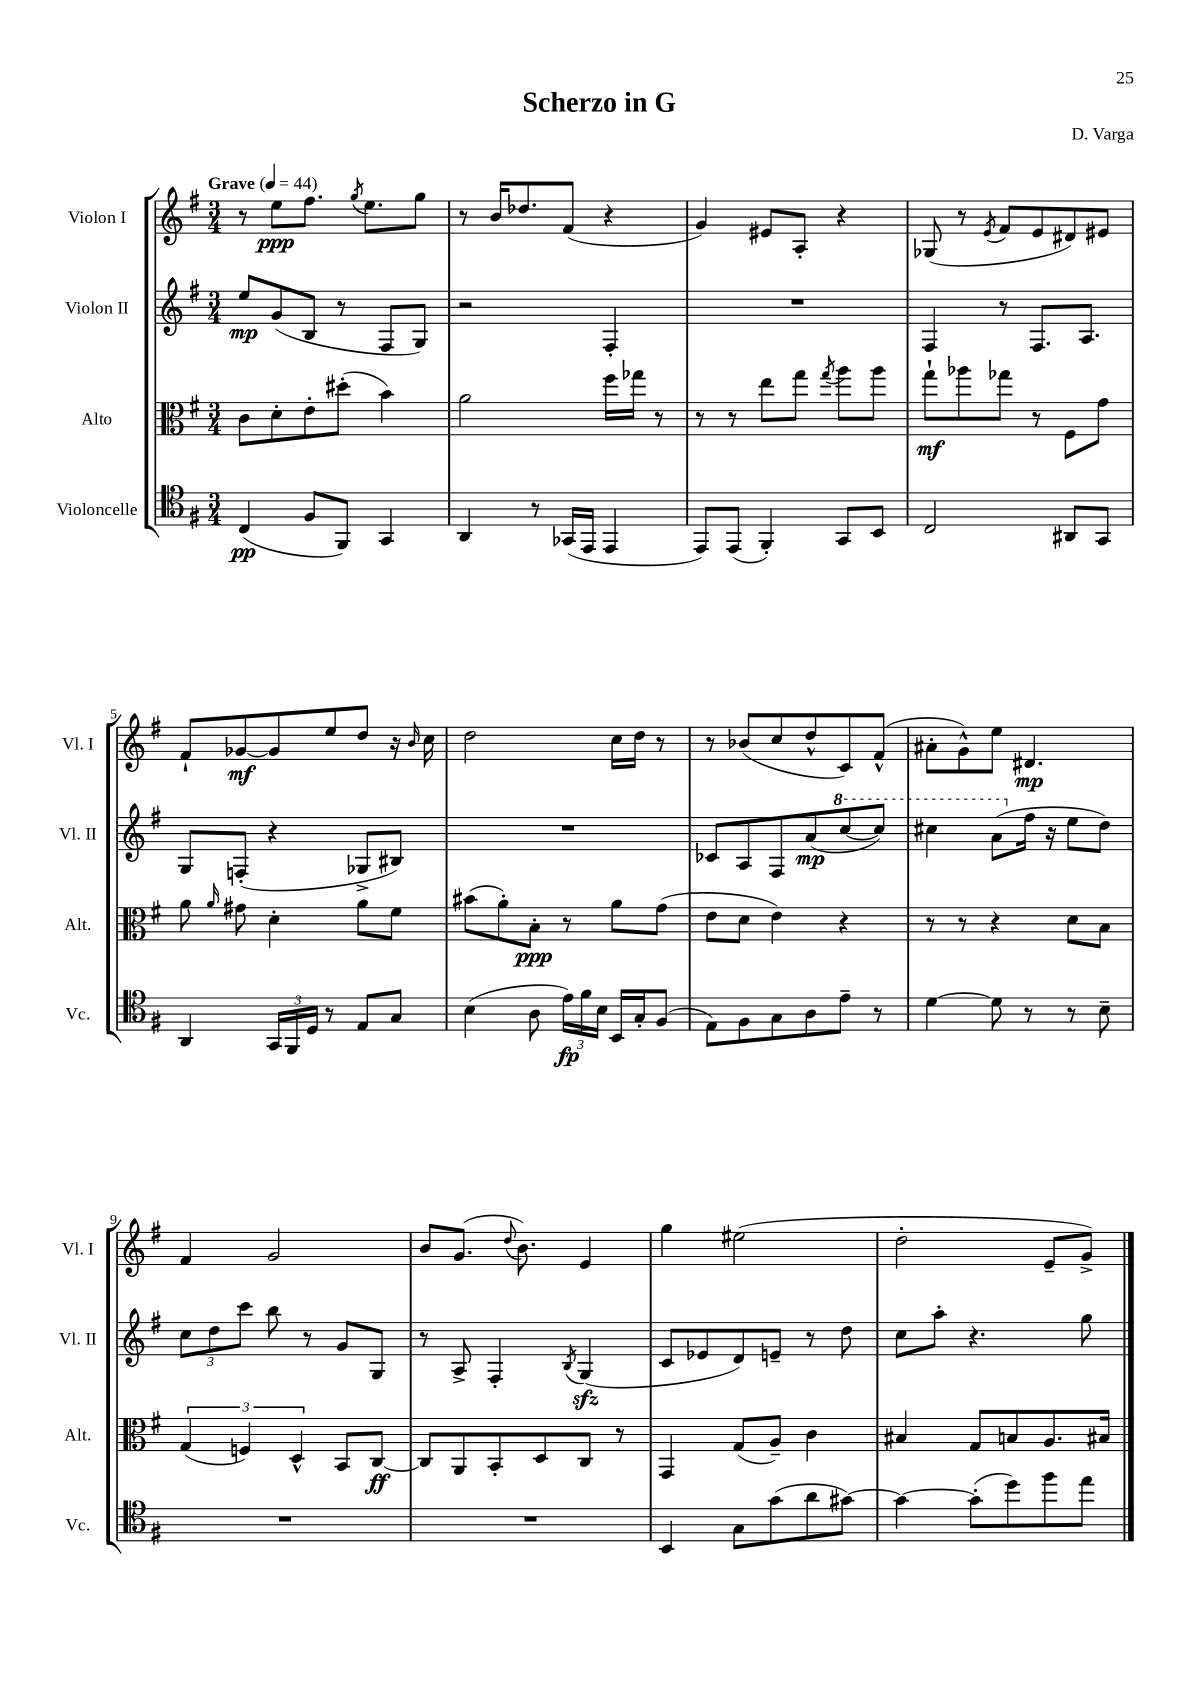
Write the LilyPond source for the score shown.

\header { title = "Scherzo in G" composer = "D. Varga" }
<<
\new StaffGroup <<
\new Staff = "s0" \with { instrumentName = "Violon I" shortInstrumentName = "Vl. I" } {
    \clef treble \key g \major \numericTimeSignature \time 3/4 \tempo "Grave" 4 = 44
    \autoBeamOff r8 e''8[\ppp fis''8.] \acciaccatura { g''8 } e''8.[ g''8] |
    r8 b'16[ des''8. fis'8]( r4 |
    g'4) eis'8[ a8]-. r4 |
    ges8( r8 \acciaccatura { e'8 } fis'8[ e'8 dis'8) eis'8] |
    fis'8[-! ges'8~\mf ges'8 e''8 d''8] r16 \grace { b'16 } c''16 |
    d''2 c''16[ d''16] r8 |
    r8 bes'8[( c''8 d''8-^ c'8) fis'8]-^( |
    ais'8[-. g'8-^) e''8] dis'4.\mp |
    fis'4 g'2 |
    b'8[ g'8.]( \appoggiatura { d''8 } b'8.) e'4 |
    g''4 eis''2( |
    d''2-. e'8[-- g'8]->) \bar "|." |
}
\new Staff = "s1" \with { instrumentName = "Violon II" shortInstrumentName = "Vl. II" } {
    \clef treble \key g \major \numericTimeSignature \time 3/4
    \autoBeamOff e''8[\mp g'8( b8] r8 fis8[ g8]) |
    r2 fis4-. |
    R2. |
    fis4 r8 fis8.[ a8.] |
    g8[ f8]-.( r4 ges8[-> bis8]) |
    R2. |
    ces'8[ a8 fis8 a'8\mp( \ottava #1 c'''8~ c'''8]) |
    cis'''4 a''8[( \ottava #0 fis''16] r16 e''8[ d''8]) |
    \tuplet 3/2 { c''8[ d''8 c'''8] } b''8 r8 g'8[ g8] |
    r8 a8-> fis4-. \acciaccatura { b8 } g4\sfz( |
    c'8[ ees'8 d'8) e'8]-- r8 d''8 |
    c''8[ a''8]-. r4. g''8 \bar "|." |
}
\new Staff = "s2" \with { instrumentName = "Alto" shortInstrumentName = "Alt." } {
    \clef alto \key g \major \numericTimeSignature \time 3/4
    \autoBeamOff c'8[ d'8-. e'8-. dis''8]-.( b'4) |
    a'2 fis''16[ ges''16] r8 |
    r8 r8 e''8[ g''8] \acciaccatura { g''8 } a''8[ a''8] |
    g''8[-!\mf aes''8 ges''8] r8 fis8[ g'8] |
    a'8 \grace { a'16 } gis'8 d'4-. a'8[ fis'8] |
    bis'8[( a'8-.) b8]-.\ppp r8 a'8[ g'8]( |
    e'8[ d'8] e'4) r4 |
    r8 r8 r4 d'8[ b8] |
    \tuplet 3/2 { g4( f4) d4-^ } b,8[ c8]~\ff |
    c8[ a,8 b,8-. d8 c8] r8 |
    g,4 g8[( a8]--) c'4 |
    bis4 g8[ b8 a8. bis16] \bar "|." |
}
\new Staff = "s3" \with { instrumentName = "Violoncelle" shortInstrumentName = "Vc." } {
    \clef tenor \key g \major \numericTimeSignature \time 3/4
    \autoBeamOff c4\pp( fis8[ fis,8]) g,4 |
    a,4 r8 ges,16[( e,16] e,4 |
    e,8[) e,8]( fis,4-.) g,8[ b,8] |
    c2 ais,8[ g,8] |
    a,4 \tuplet 3/2 { g,16[ fis,16 d16] } r8 e8[ g8] |
    b4( a8 \tuplet 3/2 { e'16[\fp) fis'16 b16] } b,16[ g16-. fis8]( |
    e8[) fis8 g8 a8 e'8]-- r8 |
    d'4~ d'8 r8 r8 b8-- |
    R2. |
    R2. |
    b,4 g8[ g'8( a'8 gis'8]~) |
    gis'4~ gis'8[-.( d''8) fis''8 e''8] \bar "|." |
}
>>
>>
